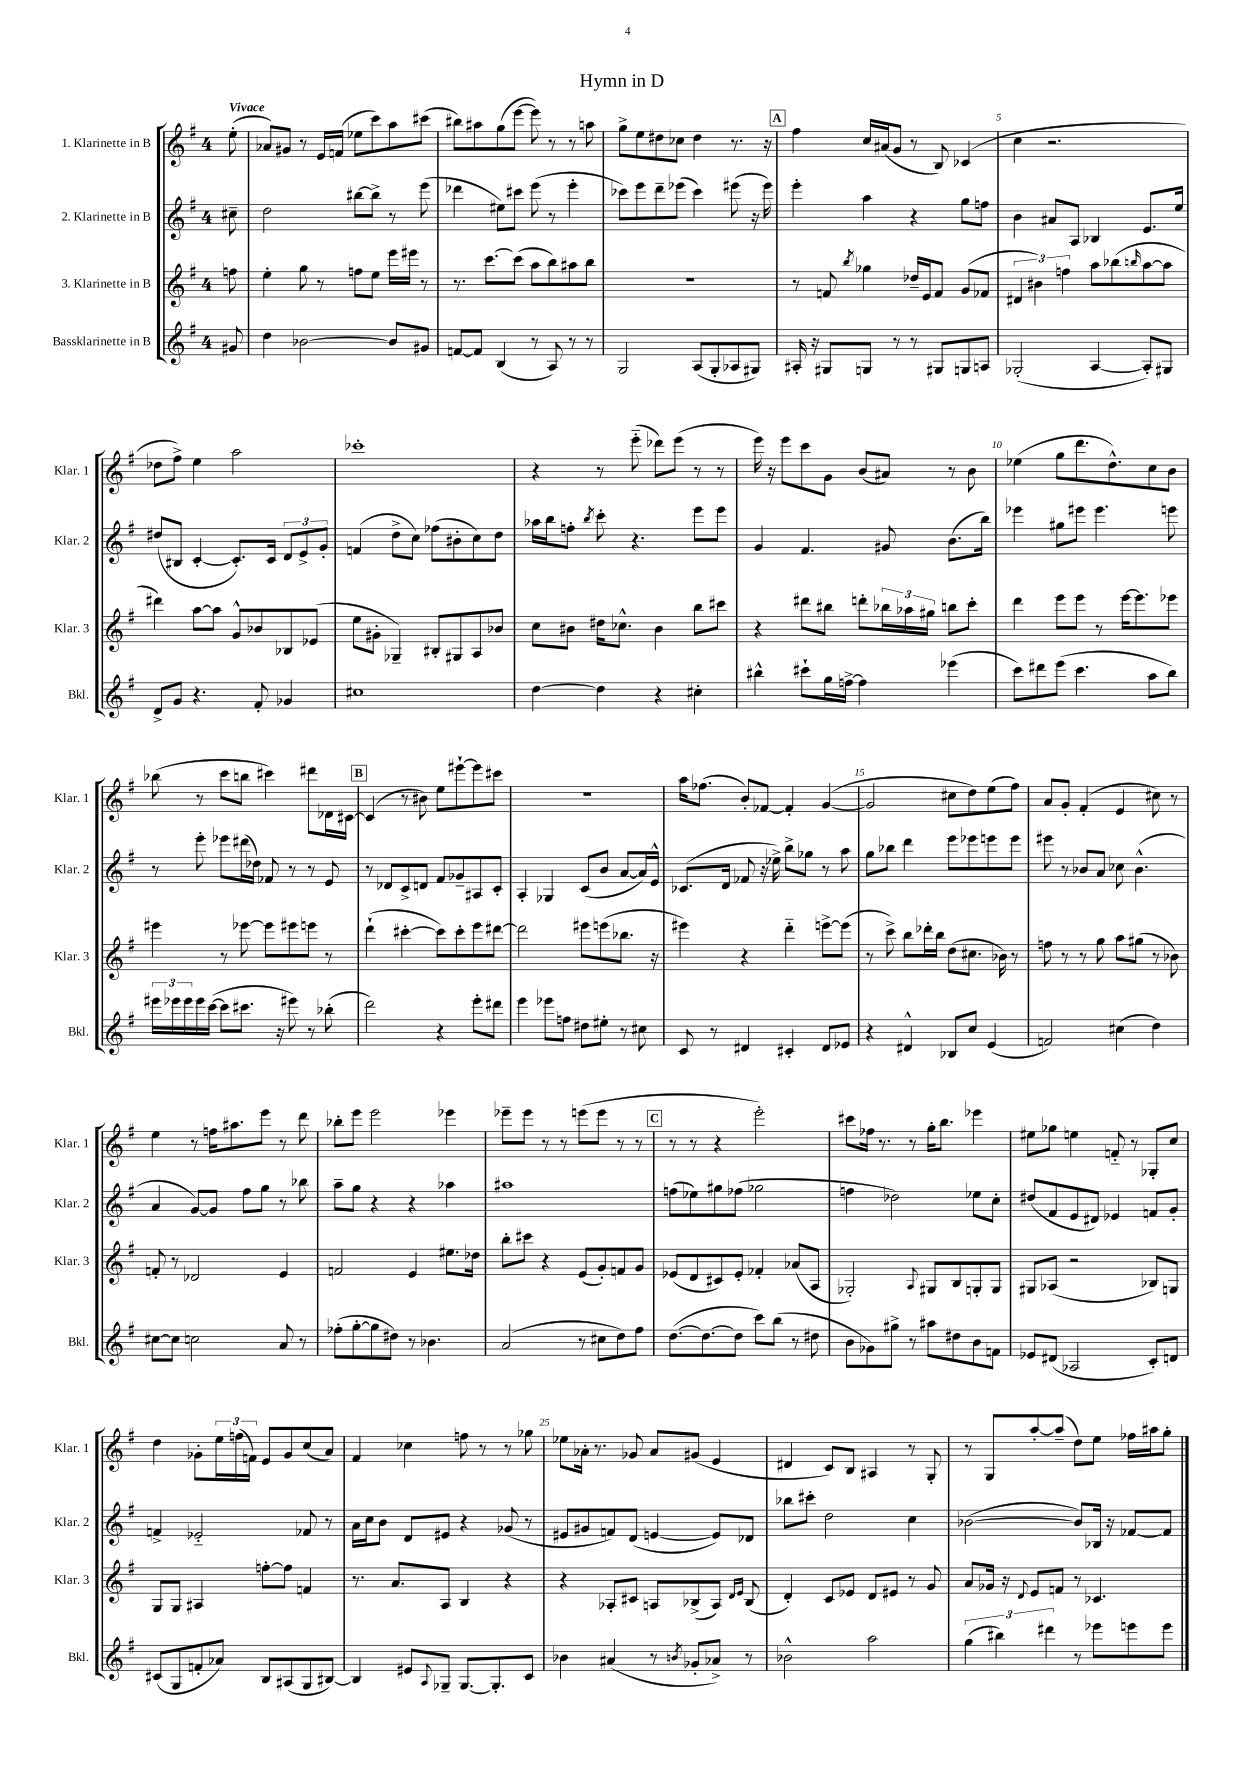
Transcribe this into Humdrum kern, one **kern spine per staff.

**kern	**kern	**kern	**kern
*staff4	*staff3	*staff2	*staff1
*clefG2	*clefG2	*clefG2	*clefG2
*k[f#]	*k[f#]	*k[f#]	*k[f#]
*M4/4	*M4/4	*M4/4	*M4/4
8g#	8ff	8cc#~	(8ee'
=	=	=	=
4dd	4ee'	2dd	8a-)
.	.	.	8g#
[2b-	8gg	.	8r
.	8r	.	16e
.	.	.	(16f
.	8ff	[8bb#	8ee-
.	8ee	8bb#^]	8ccc)
8b-]	16eee	8r	8aa
.	16eee#	.	.
8g#	8r	(8eee	(8ccc#
=	=	=	=
[8f	8.r	4ddd-	8bb#)
8f]	.	.	8aa#
.	[8.ccc	.	.
(4B	.	8ee#)	(8gg
.	(8ccc]	8ccc#	[8eee
8r	8aa	(8eee	8eee])
8A)	8bb)	8r	8r
8r	8aa#	4eee'	8r
8r	8bb	.	8aa
=	=	=	=
2G	1r	8ccc-)	8gg^
.	.	8eee	8ee
.	.	8ddd~	8dd#
.	.	(8eee-	8cc-
(8A	.	4ccc-)	4dd#
8G'	.	.	.
8A-	.	(8eee#	8.r
8G#)	.	16r	.
.	.	16eee#)	16r
=	=	=	=
16A#'	8r	4eee'	4ff#
16r	.	.	.
8G#	8f	.	.
.	8qbb	.	.
8G	4gg-	4aa	16cc
.	.	.	(16a#
8r	.	.	8g
8r	16dd-~	4r	8r
.	16e	.	.
8G#	8f	.	8B)
8G	(8g	8gg	(4c-
8A	8f-	8ff	.
=	=	=	=
(2G-'	6d#	4b	4cc
.	6b#)	.	.
.	.	8a#	2.r
.	6ff	.	.
.	.	8A	.
[4A	8aa	4B-	.
.	(8bb-	.	.
.	16qqbb	.	.
8A'])	[8aa	8.e	.
8G#	8aa]	.	.
.	.	16ee	.
=	=	=	=
8d^	4ddd#)	(8dd#	8dd-
8g	.	8B#	8ff#^)
4.r	[8aa	[4c'	4ee
.	8aa]	.	.
.	8g^^	8.c'])	2aa
8f#'	8b-	.	.
.	.	16c	.
4g-	8B-	12d	.
.	.	12e^	.
.	(8e-	.	.
.	.	12g'	.
=	=	=	=
1cc#	8ee	(4f	1ccc-'
.	8g#'	.	.
.	4G-~)	8dd^	.
.	.	8cc)	.
.	8B#'	(8ff-	.
.	8G#	8b#'	.
.	8A	8cc)	.
.	8b-	8dd	.
=	=	=	=
[4dd	8cc	16aa-	4r
.	.	16bb	.
.	8b#	8ff'	.
.	.	8qbb	.
4dd]	16dd#	8ccc'	8r
.	8.cc-^^	.	.
.	.	4.r	(8eee'~
4r	4b#	.	8ddd-)
.	.	.	(8eee
4cc#'	8bb	8eee	8r
.	8ccc#	8eee	8r
=	=	=	=
4bb#^^	4r	4g	16eee)
.	.	.	16r
.	.	.	8eee
8ccc#`	8ddd#	4.f#	8ccc
16gg	8bb#	.	8g
[16ff^	.	.	.
4ff]	8ddd'	.	(8b
.	24bb-	8g#	8a#)
.	24aa-	.	.
.	24gg#	.	.
(4eee-	8bb	(8.b	8r
.	8ccc'	.	8b
.	.	16bb)	.
=	=	=	=
8ccc)	4ddd	4eee-	(4ee-
8ddd#	.	.	.
(8eee	8eee	8gg#	8gg
4.ccc	8eee	8eee#	8.ddd
.	8r	4.eee#	.
.	.	.	8.dd^^)
.	[16eee	.	.
.	8.eee]	.	.
8aa	.	.	8cc
8bb)	8eee-	8eee	8b
=	=	=	=
24eee#	4eee#	8r	(8bb-
24eee-	.	.	.
24eee-	.	.	.
16eee-	.	8eee'	8r
([16ccc	.	.	.
8ccc]	8r	8eee-	8ccc
8.ccc#	[8eee-	(16ddd#	8bb
.	.	16dd-)	.
.	8eee-]	8f-	4ccc#)
16r	.	.	.
8eee#)	8eee#	8r	.
8r	8eee	8r	8ddd#
(8bb-'	8r	8e	16d-
.	.	.	[16c#
=	=	=	=
2ddd)	(4ddd`	8r	(4c#]
.	.	8d-	.
.	[4ccc#'	8c^	8r
.	.	8d	8b#)
4r	8ccc#])	8f#	8ee
.	8ccc#'	8g-~	[8eee#`
8eee'	8eee	8A#	8eee#]
8ddd#	[8ddd#	8c'	8ccc#
=	=	=	=
4eee	2ddd#]	4A'	1r
8eee-	.	4G-	.
8ff	.	.	.
8dd#	8eee#	(8c	.
8ee#'	(8eee	8b	.
8r	8.bb-	[8a	.
8cc#	.	16a])	.
.	16r	16e^^	.
=	=	=	=
8c	4eee#)	(8.c-	16aa
.	.	.	(8.ff-
8r	.	.	.
.	.	16d	.
4d#	4r	8f-	8b')
.	.	16r	[8f-
.	.	16ee-^)	.
4c#'	4ddd'~	8bb^	4f-']
.	.	8gg-	.
8d#	[8eee^	8r	([4g
8e-	(8eee]	8aa	.
=	=	=	=
4r	8r	8gg	2g]
.	8ccc^)	8bb-	.
4d#^^	8bb	4ddd	.
.	16ddd-'	.	.
.	16bb	.	.
8B-	(8dd	8eee	8cc#
8cc	8.cc#	8eee-	8dd)
(4e	.	8eee	(8ee
.	16b-)	.	.
.	8r	8eee	8ff#)
=	=	=	=
2f)	8ff	8eee#	8a
.	8r	8r	8g'
.	8r	8b-	(4f#'
.	8gg	8a	.
(4cc#	8aa	8cc-	4e
.	(8gg#	(4.b-^^	.
4dd)	8r	.	8cc#)
.	8b-)	.	8r
=	=	=	=
[8cc#	8f'	4a	4ee
8cc#]	8r	.	.
2cc	2d-	[8g)	8r
.	.	8g]	16ff
.	.	.	8.aa#
.	.	8ff#	.
.	.	8gg	8eee
8a	4e	8r	8r
8r	.	8bb-	8ddd
=	=	=	=
(8ff-'	2f	8aa~	8bb-'
[8gg'	.	8gg	8eee
8gg]	.	4r	2eee
8dd#)	.	.	.
8r	4e	4r	.
4.b-	.	.	.
.	8.ee#	4aa-	4eee-
.	16dd-	.	.
=	=	=	=
(2a	8bb'	1aa#	8eee-~
.	8ccc#	.	8eee-
.	4r	.	8r
.	.	.	8r
8r	(8e	.	(8eee
8cc#	8g')	.	8eee
8dd)	8f	.	8r
8ff#	8g	.	8r
=	=	=	=
([8.dd	(8e-	(8ff	8r
.	8d	8ee-)	8r
8.dd_	.	.	.
.	8c#)	8gg#	4r
8dd]	8e-'	(8ff-	.
8ccc)	4f-'	2gg-	2eee')
(8bb	.	.	.
8r	(8a-	.	.
8dd#	8A	.	.
=	=	=	=
8b	2G-')	4ff	8ccc#
8g-)	.	.	16ff-
.	.	.	8.r
8gg#^	.	2dd-)	.
8r	.	.	8r
.	8qqA	.	.
8aa#	8G#	.	16gg'
.	.	.	8.bb
8dd#	8B	.	.
8b	8G'	8ee-	4eee-
8f	8G	8cc'	.
=	=	=	=
8e-	8G#	(8dd#	8ee#
(8d#	(8A-	8f#	8gg-
2A-	2r	8e	4ee
.	.	8d#)	.
.	.	4e-	8f'~
.	.	.	8r
8c')	8B-)	8f	8G-'
8d	8G	8g'	8cc
=	=	=	=
(8c#	8G	4f^	4dd
8G	8G	.	.
8f'	4A#	2e-'~	8g-'
8a-)	.	.	24ee
.	.	.	(24ff
.	.	.	24f)
8B	[8ff'	.	8e
(8A#	8ff]	.	8g-
8G	4f	8f-	(8cc
[8B#)	.	8r	8a)
=	=	=	=
4B#]	8.r	16a	4f#
.	.	16cc	.
.	.	8b	.
.	8.a	.	.
8e#	.	8d	4cc-
8qqA	.	.	.
8G-~	8A	8e#	.
[8.G-	4B	4r	8ff
.	.	.	8r
8.G-']	.	.	.
.	4r	(8g-	8r
8c	.	8r	8gg-
=	=	=	=
4b-	4r	8e#	8ee-
.	.	8g#	16a-'
.	.	.	8.r
(4a#	8A-'	8f)	.
.	8c#	(8d	8g-
8r	8A	[4e	8a-
8qb	.	.	.
8g-'	(8B-^	.	(8g#
8a-^)	8A)	8e])	4e
.	16qqd	.	.
.	16qqe	.	.
8r	(8B-	8d-	.
=	=	=	=
2b-^^	4d')	8bb-	4d#
.	.	8ccc#'	.
.	8c	2dd	8c)
.	8e-	.	8B
2aa	8d	.	4A#
.	8e#	.	.
.	8r	4cc	8r
.	8g	.	8G'
=	=	=	=
(6gg	8a	([2b-	8r
.	16g-	.	8G
6bb#)	.	.	.
.	16r	.	.
.	8qqd	.	.
.	8e	.	[8aa'
6ddd#	.	.	.
.	8f	.	(8aa~]
8r	8r	8b-])	8dd)
8eee-	4.c-	16B-	8ee
.	.	16r	.
8eee	.	[8f-	16ff-
.	.	.	16aa#
8eee	.	8f-]	8gg'
==	==	==	==
*-	*-	*-	*-
